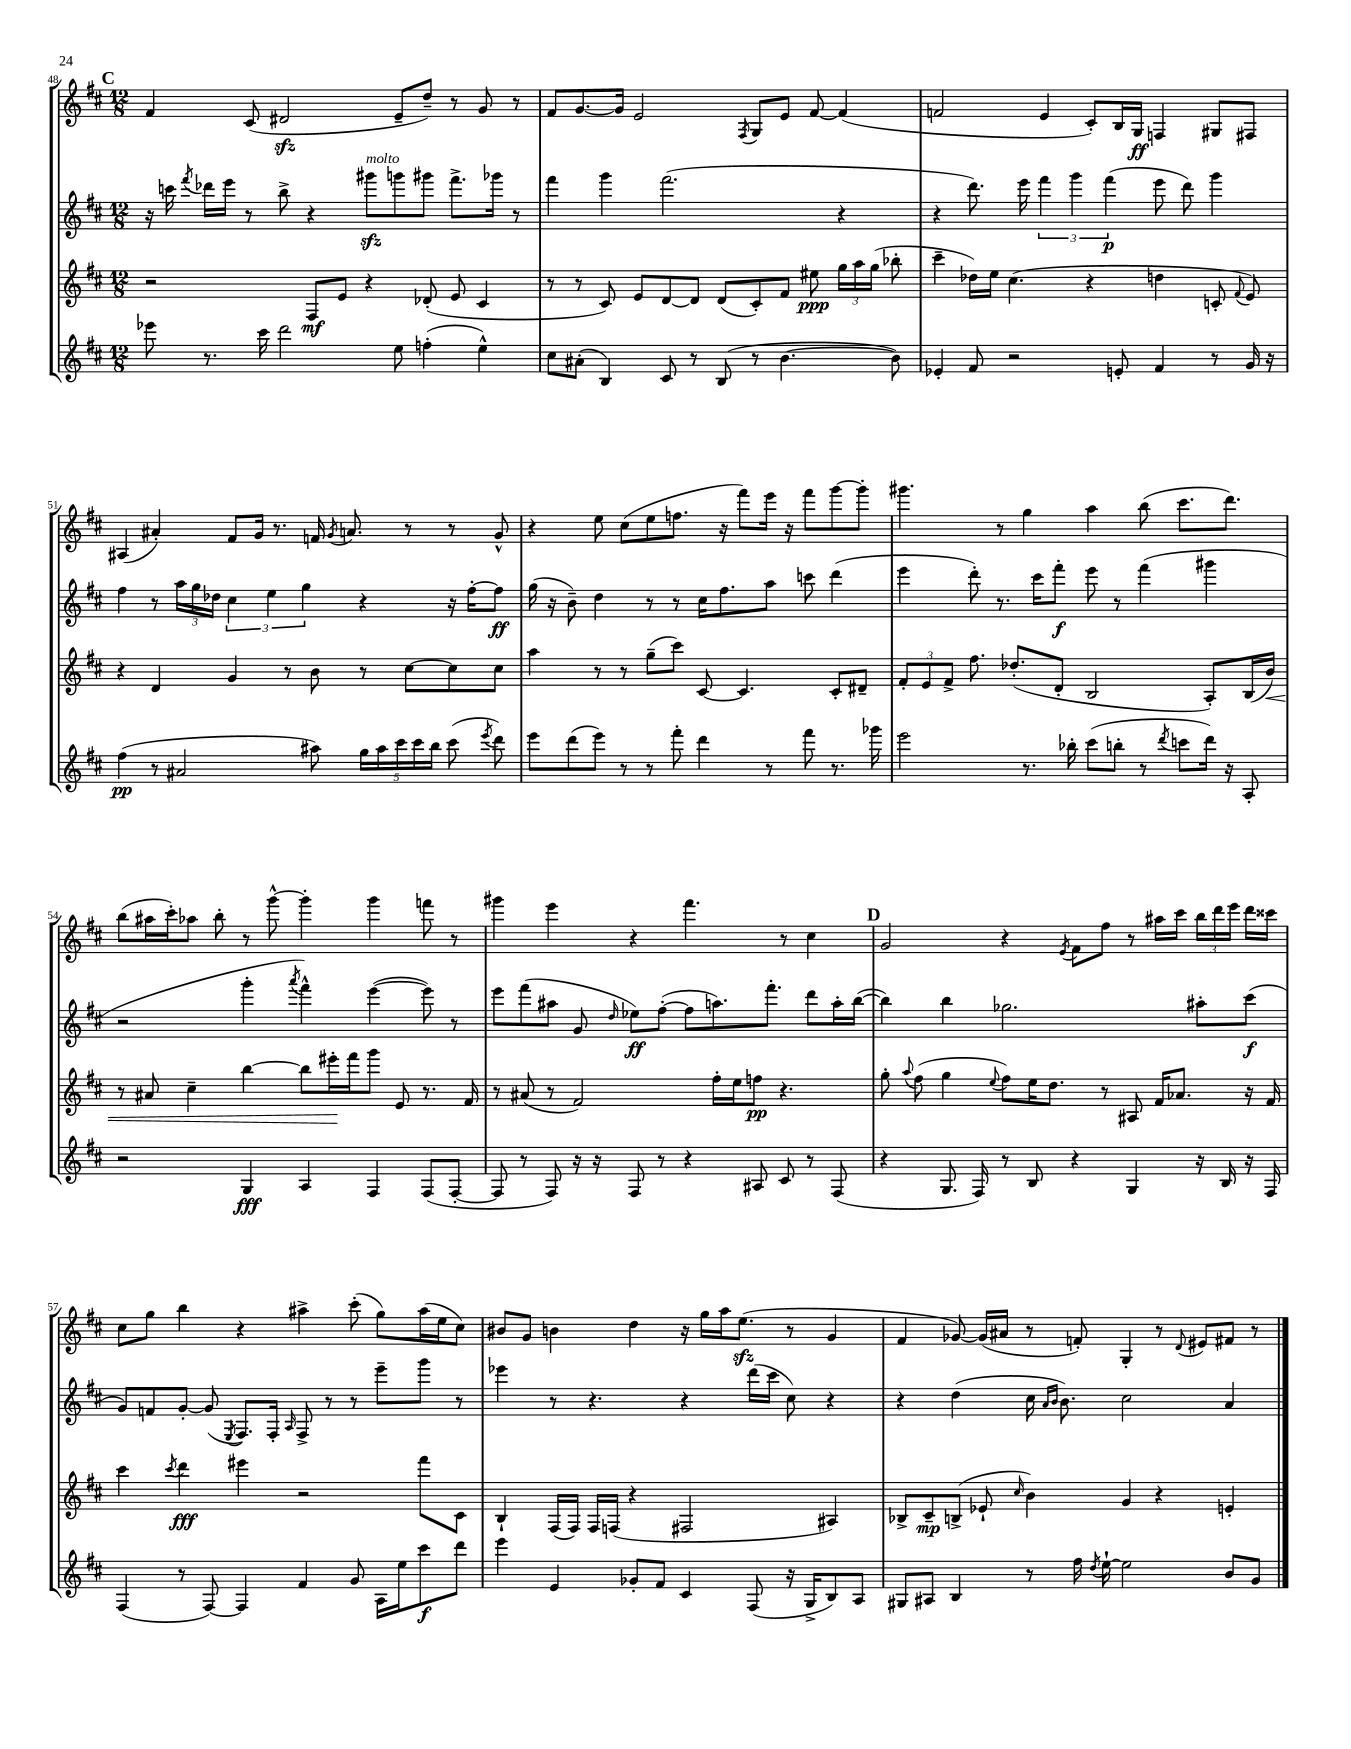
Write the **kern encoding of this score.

**kern	**kern	**kern	**kern
*staff4	*staff3	*staff2	*staff1
*clefG2	*clefG2	*clefG2	*clefG2
*k[f#c#]	*k[f#c#]	*k[f#c#]	*k[f#c#]
*M12/8	*M12/8	*M12/8	*M12/8
8eee-\	2r	16r	4f#/
.	.	16ccc\	.
.	.	8qfff#/	.
8.r	.	16ddd-\LL	.
.	.	16eee\JJ	.
.	.	8r	(8c#/
16ccc#\	.	.	.
2ddd\	.	8bb^\	2d#/
.	8F#/L	4r	.
.	8e/J	.	.
.	4r	8ggg#\L	.
8ee\	.	8ggg\	8e~/L
(4ff'\	(8d-'/	8ggg#\J	8dd~/J)
.	8e/	8.fff#^\L	8r
4ee^^\)	4c#/	.	8g/
.	.	16ggg-\Jk	.
.	.	8r	8r
=	=	=	=
8cc#\L	8r	4fff#\	8f#/L
(8a#'\J	8r	.	[8.g/
4B/)	8c#/)	4ggg\	.
.	.	.	16g/]Jk
.	8e/L	.	2e/
8c#/	[8d/	(2.fff#\	.
8r	8d/]J	.	.
(8B/	(8d/L	.	.
.	.	.	8qF#/
8r	8c#'/)	.	8G/L
[4.b\	8f#/J	.	8e/J
.	8ee#\	.	[8f#/
.	24gg\LL	4r	(4f#/]
.	24aa\	.	.
.	(24gg\JJ	.	.
8b\])	8bb-'\	.	.
=	=	=	=
4e-'/	4ccc#~\	4r	2f/
8f#/	16dd-\LL)	8.ddd\)	.
.	16ee\JJ	.	.
2r	(4.cc#\	.	.
.	.	16eee\	.
.	.	6fff#\	4e/
.	.	6ggg\	.
.	4r	.	8c#'/L)
.	.	(6fff#\	.
8e'/	.	.	16B/L
.	.	.	16G/JJ
4f#/	4dd\	8eee\	4F/
.	.	8ddd\)	.
8r	8c'/	4ggg\	8G#/L
.	8qqf#/	.	.
16g/	8e/)	.	8F#/J
16r	.	.	.
=	=	=	=
(4ff#\	4r	4ff#\	(4A#/
8r	4d/	8r	4a#'/)
2a#/	.	24aa\LL	.
.	.	24gg\	.
.	.	24dd-\JJ	.
.	4g/	6cc#\	8f#/L
.	.	.	16g/Jk
.	.	6ee\	.
.	.	.	8.r
.	8r	.	.
.	.	6gg\	.
8aa#\)	8b\	.	16f/
.	.	.	8qg/
.	.	.	8.a/
20gg\LL	8r	4r	.
20aa#\	.	.	.
20ccc#\	.	.	.
.	[8cc#\L	.	8r
20ccc#\	.	.	.
20bb\JJ	.	.	.
(8ccc#\	8cc#\]	16r	8r
.	.	[16ff#'\LK	.
8qeee/	.	.	.
8ddd\)	8cc#\J	8ff#\]J	8g^^/
=	=	=	=
8eee\L	4aa\	(16gg\	4r
.	.	16r	.
(8ddd\	.	8b~\)	.
8eee\J)	8r	4dd\	8ee\
8r	8r	.	(8cc#\L
8r	(8gg~\L	8r	8ee\
8fff#'\	8ccc#\J)	8r	8.ff\J
4ddd\	[8c#/	16cc#\LK	.
.	.	8.ff#\	16r
.	4.c#/]	.	8fff#\L)
8r	.	8aa\J	16eee\Jk
.	.	.	16r
8fff#\	.	8ccc\	8fff#\L
8.r	8c#'/L	(4ddd\	[8ggg\
.	8d#~/J	.	8ggg'\]J
16ggg-\	.	.	.
=	=	=	=
2eee\	12f#'/L	4eee\	4.ggg#\
.	12e/	.	.
.	12f#^/J	.	.
.	8.ff#\	8ddd'\)	.
.	.	8.r	8r
.	(8.dd-'/L	.	.
8.r	.	.	4gg\
.	.	16ccc#\LK	.
.	8d'/J	8fff#'\J	.
16bb-'\	.	.	.
(8ccc#\L	2B/	8eee\	4aa\
8bb'\J	.	8r	.
8r	.	(4fff#\	(8bb\
8qddd/	.	.	.
8ccc\L	.	.	8.ccc#\L
16ddd\Jk)	8A'/L)	4ggg#\	.
16r	.	.	8.ddd\J)
8A'/	(16B/L	.	.
.	16b/JJ)	.	.
=	=	=	=
2r	8r	2r	(8bb\L
.	8a#/	.	16aa#\L
.	.	.	16ccc#'\J)
.	4cc#~\	.	8aa-\J
.	.	.	8bb'\
4G/	[4bb\	4ggg'\	8r
.	.	.	[8ggg^^\
.	.	8qaaa/	.
4A/	8bb\]L	4fff#^^\)	4ggg'\]
.	16eee#'\L	.	.
.	16fff#\J	.	.
4F#/	8ggg\J	([4eee\	4ggg\
.	8e/	.	.
(8F#/L	8.r	8eee\])	8fff\
[8F#'/J	.	8r	8r
.	16f#/	.	.
=	=	=	=
8F#/]	8r	8eee\L	4ggg#\
8r	(8a#/	(8fff#\	.
8F#/)	8r	8aa#\J	4eee\
16r	2f#/)	8g/	.
16r	.	.	.
.	.	16qqdd/	.
8F#/	.	8ee-\L)	4r
8r	.	([8ff#'\J	.
4r	.	8ff#\]L	4.fff#\
.	16ff#'\LL	8.aa\)	.
.	16ee\J	.	.
8A#/	8ff\J	.	.
.	.	8.fff#'\J	.
8c#/	4.r	.	8r
8r	.	8ddd\L	4cc#\
(8F#/	.	16aa'\L	.
.	.	([16bb\JJ	.
=	=	=	=
4r	8gg'\	4bb\])	2g/
.	8qqaa/	.	.
.	(8ff#\	.	.
8.G/	4gg\	4bb\	.
16F#/)	.	.	.
.	8qqee/	.	.
8r	8ff#\L)	2.gg-\	4r
8B/	16ee\K	.	.
.	8.dd\J	.	.
.	.	.	8qe/
4r	.	.	8f#\L
.	8r	.	8ff#\J
4G/	8A#/	.	8r
.	16f#/LK	.	16aa#\LL
.	8.a-/J	.	16ccc#\JJ
16r	.	8aa#'\L	24bb\LL
.	.	.	24ddd\
16B/	.	.	.
.	.	.	24eee\JJ
16r	16r	(8ccc#\J	16ddd\LL
16F#/	16f#/	.	16ccc##\JJ
=	=	=	=
(4F#/	4ccc#\	8g/L)	8cc#\L
.	.	8f/	8gg\J
.	8qccc#/	.	.
8r	4ddd\	[8g'/J	4bb\
[8F#/)	.	(8g/]	.
.	.	8qE/	.
4F#/]	4eee#\	8.F#/L)	4r
.	.	16F#'/Jk	.
.	.	16qqA/	.
4f#/	2r	8F#^/	4aa#^\
.	.	8r	.
8g/	.	8r	(8ccc#'\
16A\LL	.	8eee~\L	8gg\L)
16ee\J	.	.	.
8ccc#\	8fff#\L	8ggg\J	(16aa#\L
.	.	.	16ee\J
8ddd\J	8c#\J	8r	8cc#\J)
=	=	=	=
4eee\	4B`/	4eee-\	8b#/L
.	.	.	8g/J
4e/	(16F#/LL	8r	4b\
.	16F#/JJ)	.	.
.	16F#/LL	4.r	.
.	(16F/JJ	.	.
8g-'/L	4r	.	4dd\
8f#/J	.	.	.
4c#/	2F#/	4r	16r
.	.	.	16gg\LL
.	.	.	16aa\J
.	.	.	(8.ee\J
(8F#/	.	(16ddd\LL	.
.	.	16ccc#\JJ	.
16r	.	8cc#\)	8r
16G^/LK	.	.	.
8B/)	4A#/)	4r	4g/
8A/J	.	.	.
=	=	=	=
8G#/L	8B-^/L	4r	4f#/
8A#/J	8c#~/	.	.
4B/	(8B^/J	(4dd\	[8g-/)
.	8e-`/	.	(16g-/]LL
.	.	.	16a#/JJ
.	16qqcc#/	.	.
8r	4b\)	16cc#\	8r
.	.	16qqa/LL	.
.	.	16qqb/JJ	.
.	.	8.b\)	.
16ff#\	.	.	8f'/)
8qdd/	.	.	.
[16ee`\	.	.	.
2ee\]	4g/	2cc#\	4G'/
.	4r	.	8r
.	.	.	8qqd/
.	.	.	8e#/L
8b/L	4e'/	4a/	8f#/J
8g/J	.	.	8r
==	==	==	==
*-	*-	*-	*-
